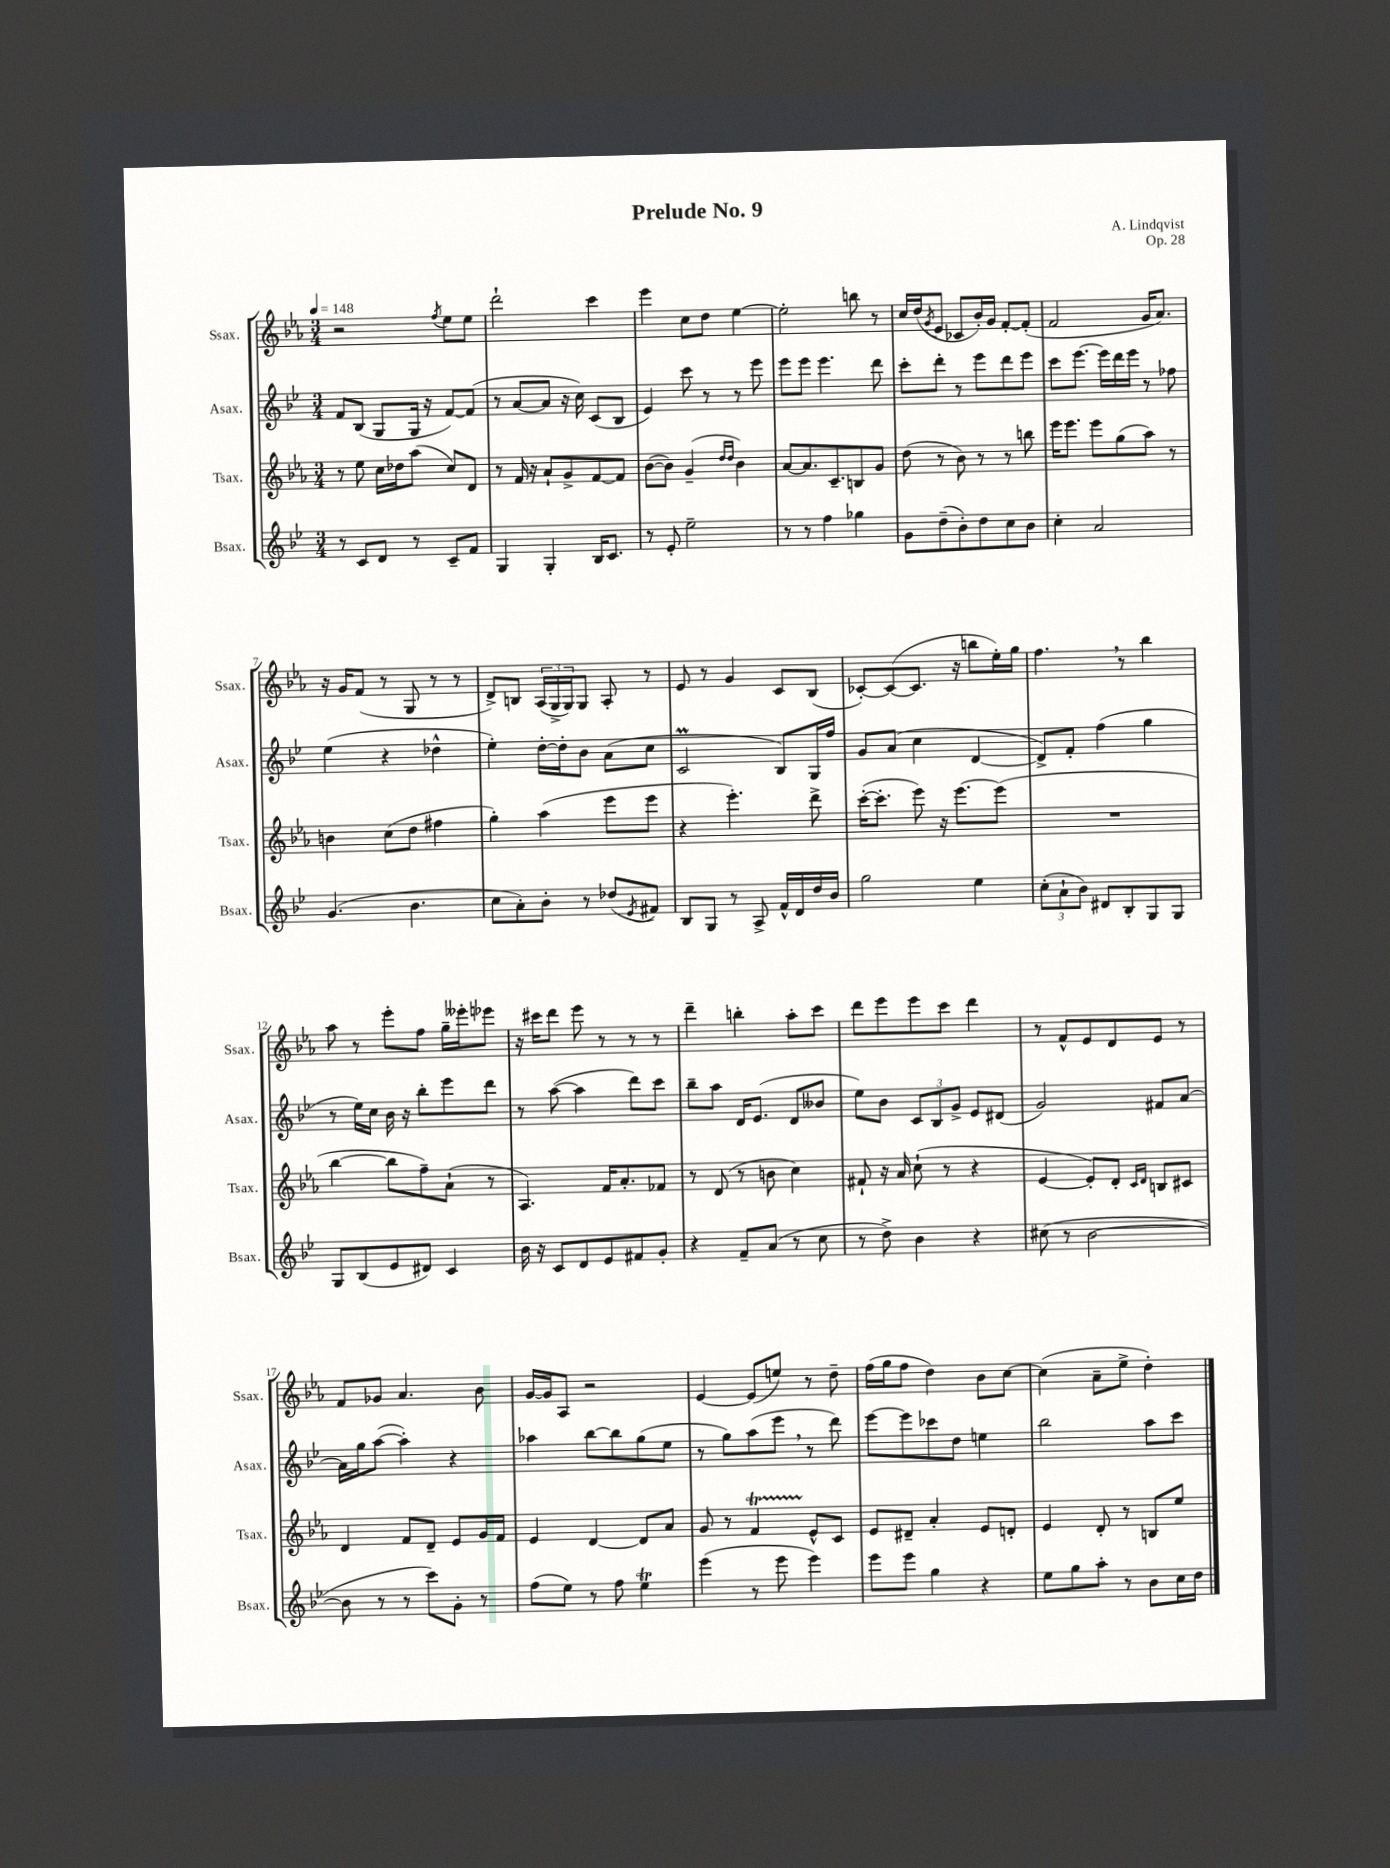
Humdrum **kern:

**kern	**kern	**kern	**kern
*staff4	*staff3	*staff2	*staff1
*clefG2	*clefG2	*clefG2	*clefG2
*k[b-e-]	*k[b-e-a-]	*k[b-e-]	*k[b-e-a-]
*M3/4	*M3/4	*M3/4	*M3/4
*MM148	*MM148	*MM148	*MM148
8r	8r	8f	2r
8c	8ee-	(8B-	.
8d	16cc	8G	.
.	16dd-	.	.
8r	(8aa-	16G	.
.	.	16r	.
.	.	.	8qff
8c~	8cc)	[8f)	8ee-
8f	8d	(8f]	8ee-
=	=	=	=
4G	8r	8r	2ddd`
.	16f	[8a	.
.	16r	.	.
4G'	8a-`	8a]	.
.	8g^	16r	.
.	.	16cc)	.
16B-	[8f	(8c	4ccc
8.c	.	.	.
.	8f]	8B-	.
=	=	=	=
8r	([8b-	4e-)	4eee-
8e-'	8b-])	.	.
2ee-~	(4g~	8ccc	8cc
.	.	8r	8dd
.	16qqdd	.	.
.	16qqdd	.	.
.	4b-)	8r	[4ee-
.	.	8eee-	.
=	=	=	=
8r	[8a-	8eee-	2ee-']
8r	8.a-]	8eee-	.
4ff	.	4.eee-	.
.	8.c~	.	.
4gg-	8B	.	8bb
.	8g	8ddd	8r
=	=	=	=
8g	(8dd	8ccc'	16cc
.	.	.	(16dd
.	.	.	8qg
(8dd~	8r	8ddd'	8e-
8b-')	8b-)	8r	8c-
8dd	8r	8eee-	16b-')
.	.	.	16g
8cc	8r	8ddd	[8f'
8b-	8bb	8eee-	(8f']
=	=	=	=
4cc'	16eee-	8ccc	2f
.	8.eee-	.	.
.	.	[8.eee-	.
2a	8eee-	.	.
.	.	16eee-]	.
.	(8gg	16ddd	.
.	.	16eee-	.
.	8aa-)	8r	16g
.	.	.	8.a-)
.	8r	8ff-	.
=	=	=	=
(4.g	4b	(4ee-	16r
.	.	.	16g
.	.	.	(8f
.	(8cc	4r	8r
4.b-	8dd	.	8G
.	4ff#	4dd-^^	8r
.	.	.	8r
=	=	=	=
8cc	4gg')	4ee-')	8d^)
8a')	.	.	8B
8b-'	(4aa-	[16dd'	(24A-
.	.	.	24G^
.	.	16dd']	.
.	.	.	24G)
8r	.	8b-	8G
(8dd-	8eee-	(8a	8A-'
8qe-	.	.	.
8f#)	8eee-	8cc	8r
=	=	=	=
8B-	4r	2c	8e-
8G	.	.	8r
8r	4.eee-')	.	4g
8A^	.	.	.
16f^^	.	8B-)	8c
16d	.	.	.
16dd	8ddd^	16G	(8B-
16b-	.	16ff	.
=	=	=	=
2gg	([16ccc'	8g	[8c-')
.	8.ccc']	.	.
.	.	(8a	(8c-_
.	8eee-)	4cc	8.c-]
.	16r	.	.
.	[8.eee-	.	16r
4ee-	.	[4d	8bb
.	(8eee-]	.	16ee-')
.	.	.	16gg
=	=	=	=
(12cc'	2.r	8d^])	4.ff
12a`	.	.	.
.	.	8f'	.
12b-)	.	.	.
8d#	.	(4ff	.
8B-'	.	.	8r
8G	.	4gg	4bb-
8G	.	.	.
=	=	=	=
8G	[4bb-	8r	8aa-
(8B-	.	16ee-)	8r
.	.	16cc	.
8e-	8bb-]	16b-	8eee-'
.	.	16r	.
8d#)	8ff~)	8bb-'	8ff
4c	(8a-`	8eee-	16gg~
.	.	.	16eee--'
.	8r	8ddd	8eee-
=	=	=	=
16b-	4.A-)	8r	16r
16r	.	.	16ccc#
8c	.	([8aa	8ddd
8d	.	4aa]	8eee-
8e-	16f	.	8r
.	8.a-'	.	.
8f#	.	8ddd)	8r
8g'	8f-	8ccc	8r
=	=	=	=
4r	8r	8bb-~	4ddd~
.	(8d	8aa	.
8f~	8r	16d	4bb'
.	.	(8.e-	.
(8a	8b	.	.
8r	4cc)	8d	8aa-'
8cc	.	8b--	8ccc
=	=	=	=
8r	8f#`	8ee-)	8ddd
8dd^)	16r	8b-	8eee-
.	16a-	.	.
4b-	(8cc`	12c	8eee-
.	.	12B-	.
.	8r	.	8ccc
.	.	12g^	.
4r	4r	8e-	4ddd
.	.	(8d#	.
=	=	=	=
(8cc#	[4e-	2g)	8r
8r	.	.	8f^^
[2b-	8e-'])	.	8e-
.	8d'	.	8d
.	16qqc	.	.
.	16qqd	.	.
.	8B	8f#	8e-
.	8c#	[8a	8r
=	=	=	=
8b-]	4d	16a]	8f
.	.	16gg	.
8r	.	([8aa	8g-
8r	8f	4aa'])	4.a-
8ccc)	8d~	.	.
8g'	8e-	4r	.
8r	16g	.	8b-
.	16f	.	.
=	=	=	=
(8ff	4e-	4aa-	[16g
.	.	.	16g]
8ee-)	.	.	8A-
8r	[4d	[8bb-	2r
8ff	.	8bb-]	.
4ee-	8d]	(8gg	.
.	8a-	8ee-	.
=	=	=	=
(4eee-	8g	8r	[4e-
.	8r	8gg)	.
8r	4f	(8aa	(8e-]
8eee-	.	8eee-	8ee)
4eee-)	8e-^^	8r	8r
.	8c	8ddd)	8dd~
=	=	=	=
8eee-	8e-	[8eee-	(16ff
.	.	.	16gg
8eee-	8d#~	8eee-]	8ff
4gg	4a-'	8ccc-	4dd)
.	.	8dd	.
4r	8e-	4ee	8b-
.	8d'	.	[8cc
=	=	=	=
8ee-	4e-	2bb-	(4cc]
8gg	.	.	.
8aa'	8d'	.	8a-~
8r	8r	.	8ee-^
8b-	8B	8aa	4dd')
16cc	8ee-	8ccc	.
16dd	.	.	.
==	==	==	==
*-	*-	*-	*-
